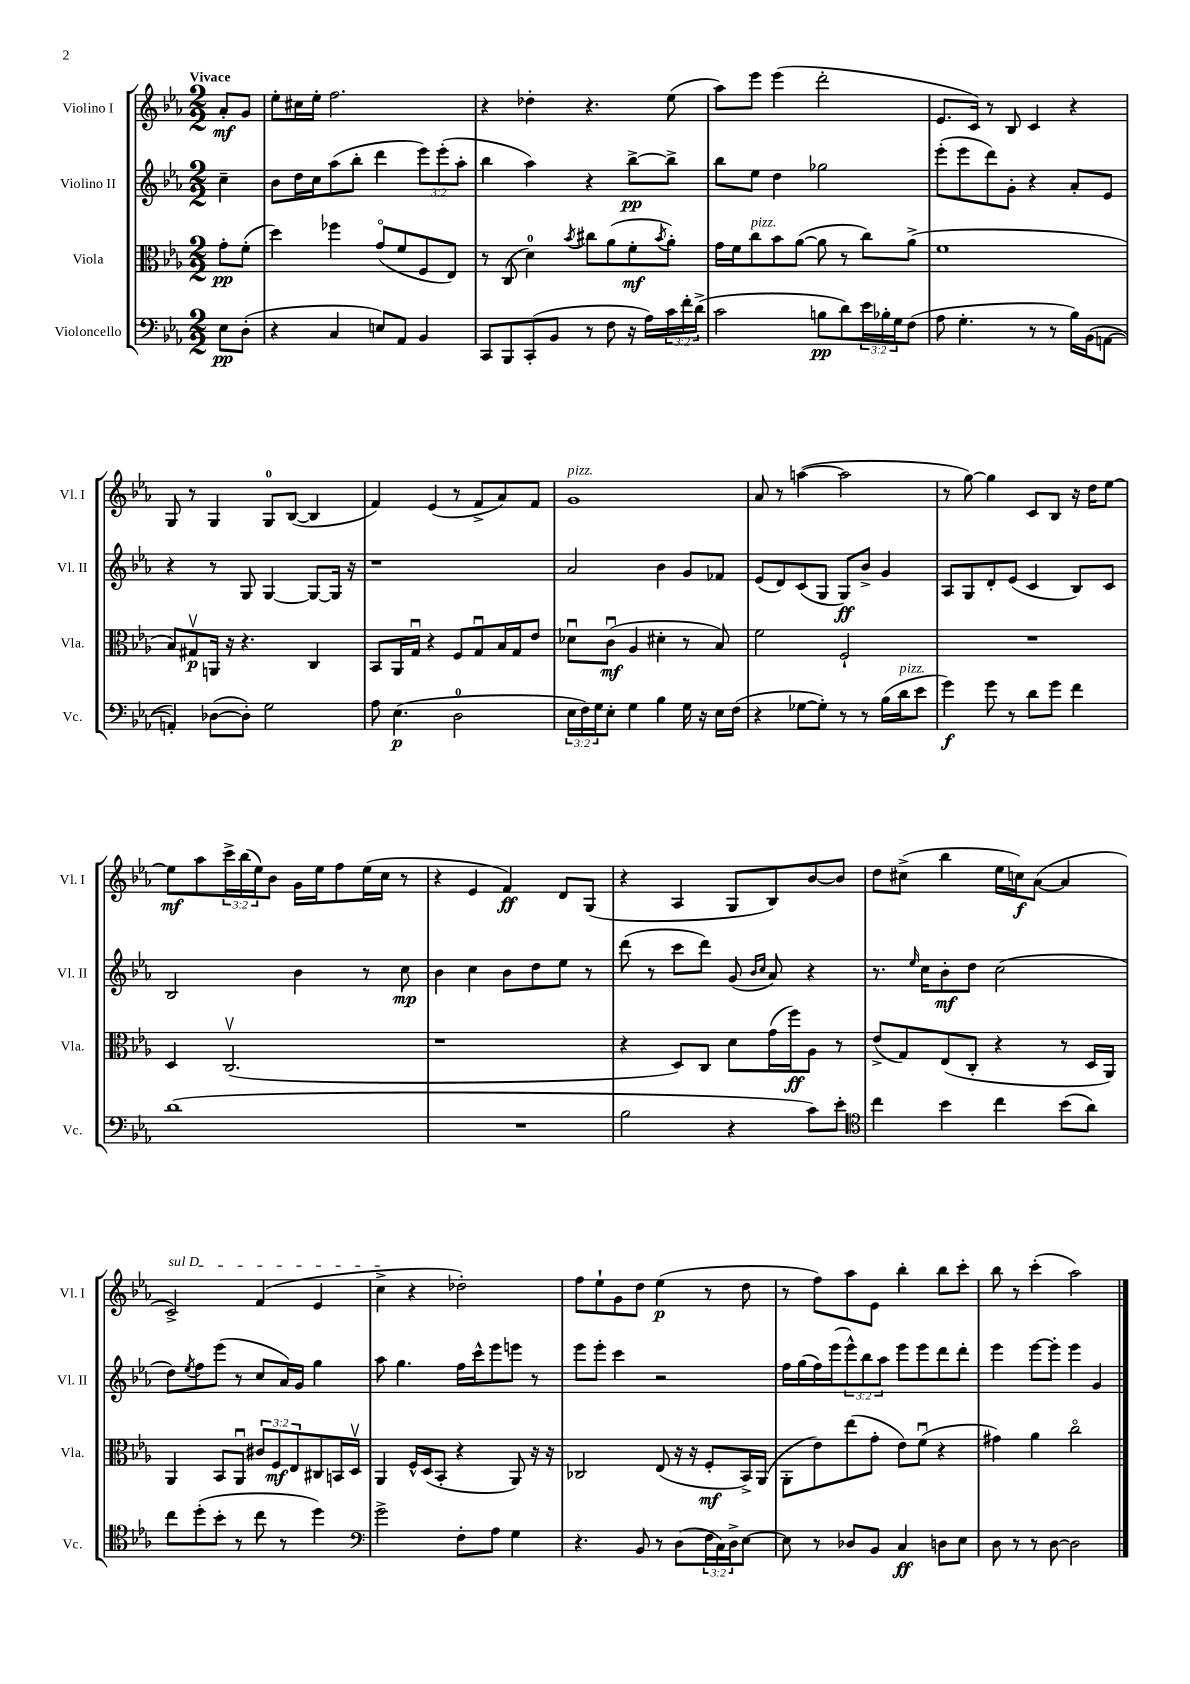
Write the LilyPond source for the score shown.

<<
\new StaffGroup <<
\new Staff = "s0" \with { instrumentName = "Violino I" shortInstrumentName = "Vl. I" } {
    \clef treble \key ees \major \numericTimeSignature \time 2/2 \override Staff.TupletNumber.text = #tuplet-number::calc-fraction-text \partial 4 \tempo "Vivace"
    aes'8-.\mf g'8 |
    ees''8-. cis''16 ees''16-. f''2. |
    r4 des''4-. r4. ees''8( |
    aes''8) ees'''8 ees'''4( d'''2-. |
    ees'8. c'16) r8 bes8 c'4 r4 |
    g8 r8 g4 g8-0 bes8~( bes4 |
    f'4) ees'4( r8 f'8-> aes'8) f'8 |
    g'1^\markup { \italic "pizz." } |
    aes'8 r8 a''4~( a''2 |
    r8 g''8~) g''4 c'8 bes8 r16 d''16 ees''8~ |
    ees''8\mf aes''8 \tuplet 3/2 { c'''16-> bes''16( ees''16) } bes'8 g'16 ees''16 f''8 ees''16( c''16 r8 |
    r4 ees'4 f'4\ff) d'8 g8( |
    r4 aes4 g8 bes8) bes'8~ bes'8 |
    d''8 cis''8->( bes''4 ees''16 c''16\f) aes'8~( aes'4 |
    \once \override TextSpanner.bound-details.left.text = \markup { \italic "sul D" } c'2->\startTextSpan) f'4( ees'4 |
    c''4->\stopTextSpan r4 des''2-.) |
    f''8 ees''8-! g'8 d''8 ees''4\p( r8 d''8 |
    r8 f''8) aes''8 ees'8 bes''4-. bes''8 c'''8-. |
    bes''8 r8 c'''4-.( aes''2) \bar "|." |
}
\new Staff = "s1" \with { instrumentName = "Violino II" shortInstrumentName = "Vl. II" } {
    \clef treble \key ees \major \numericTimeSignature \time 2/2 \override Staff.TupletNumber.text = #tuplet-number::calc-fraction-text \partial 4
    c''4-- |
    bes'8 d''16 c''16 aes''8( bes''8-. d'''4 \tuplet 3/2 { ees'''8) ees'''8-.( aes''8-. } |
    bes''4 aes''4) r4 bes''8~->\pp bes''8-> |
    bes''8 ees''8 d''4 ges''2 |
    ees'''8-.( ees'''8 d'''8) g'8-. r4 aes'8-. ees'8 |
    r4 r8 g8 g4~ g8~ g16 r16 |
    r1 |
    aes'2 bes'4 g'8 fes'8 |
    ees'8( d'8) c'8( g8 g8\ff) bes'8-> g'4 |
    aes8 g8 d'8-. ees'8( c'4 bes8) c'8 |
    bes2 bes'4 r8 c''8\mp |
    bes'4 c''4 bes'8 d''8 ees''8 r8 |
    d'''8( r8 c'''8 d'''8) g'8( \grace { bes'16 c''16 } aes'8) r4 |
    r8. \grace { ees''16 } c''16 bes'8-.\mf d''8 c''2( |
    d''8) \acciaccatura { ees''8 } f''8 ees'''8( r8 c''8 aes'16) g'16 g''4 |
    aes''8 g''4. f''16 c'''16-^ ees'''8 e'''8 r8 |
    ees'''8 ees'''8-. c'''4 r2 |
    f''16 g''16( f''16) ees'''16( \tuplet 3/2 { ees'''8-^) bes''8 aes''8 } ees'''8 ees'''8 d'''8 d'''8-. |
    ees'''4 ees'''8~ ees'''8-. ees'''4 g'4 \bar "|." |
}
\new Staff = "s2" \with { instrumentName = "Viola" shortInstrumentName = "Vla." } {
    \clef alto \key ees \major \numericTimeSignature \time 2/2 \override Staff.TupletNumber.text = #tuplet-number::calc-fraction-text \partial 4
    g'8-.\pp f'8-.( |
    d''4) fes''4 g'8\flageolet( f'8 f8 ees8) |
    r8 c8( d'4-0) \acciaccatura { bes'8 } cis''8 aes'8( f'8-.\mf \acciaccatura { bes'8 } aes'8-.) |
    g'16 f'16 c''8^\markup { \italic "pizz." } bes'8 aes'8~( aes'8 r8 c''8) aes'8->( |
    f'1 |
    bes8) gis8\upbow\p a,16 r16 r4. c4 |
    bes,8 aes,16 g16\downbow r4 f8 g8\downbow bes16 g16 ees'8 |
    des'8\downbow c'8\downbow\mf( aes4 dis'4-. r8 bes8) |
    f'2 f2-! |
    R1 |
    d4 c2.\upbow( |
    r1 |
    r4 d8) c8 d'8 g'16( f''16\ff) aes8 r8 |
    ees'8->( g8) ees8( c8-. r4 r8 d16 aes,16) |
    aes,4 bes,8 aes,8\downbow \tuplet 3/2 { cis'8 f8\mf ees8 } cis8 b,16 d16\upbow |
    aes,4 f16-^ d16( bes,8-. r4 aes,8) r16 r16 |
    ces2 ees8( r16 r16 f8-.\mf bes,16->) aes,16( |
    aes,8-. ees'8) ees''8( g'8-. ees'8) f'8\downbow( r4 |
    gis'4) aes'4 c''2\flageolet \bar "|." |
}
\new Staff = "s3" \with { instrumentName = "Violoncello" shortInstrumentName = "Vc." } {
    \clef bass \key ees \major \numericTimeSignature \time 2/2 \override Staff.TupletNumber.text = #tuplet-number::calc-fraction-text \partial 4
    ees8\pp d8-.( |
    r4 c4 e8) aes,8 bes,4 |
    c,8 bes,,8 c,8-.( bes,8 r8 f8 r16 aes16) \tuplet 3/2 { c'16 f'16-. d'16->( } |
    c'2 b8\pp d'8) \tuplet 3/2 { ees'16 bes16-. g16 } f8( |
    aes8 g4.-. r8 r8 bes16) bes,16( a,8~ |
    a,4-.) des8~( des8-.) g2 |
    aes8 ees4.\p( d2-0 |
    \tuplet 3/2 { ees16 f16) g16 } ees8-. g4 bes4 g16 r16 ees16 f16( |
    r4 ges8~ ges8-.) r8 r8 bes16( d'16^\markup { \italic "pizz." } ees'8 |
    g'4\f) g'8 r8 d'8 g'8 f'4 |
    d'1( |
    R1 |
    bes2 r4 c'8) ees'8-. |
    \clef tenor c''4 bes'4 c''4 bes'8( aes'8) |
    c''8 d''8-.( bes'8-. r8 c''8 r8 d''4) |
    \clef bass g'2-> f8-. aes8 g4 |
    r4. bes,8 r8 d8( \tuplet 3/2 { f16 c16) d16-> } ees8~ |
    ees8 r8 des8 bes,8 c4\ff d8 ees8 |
    d8 r8 r8 d8~ d2 \bar "|." |
}
>>
>>
\layout { \context { \Score \remove "Bar_number_engraver" } }
